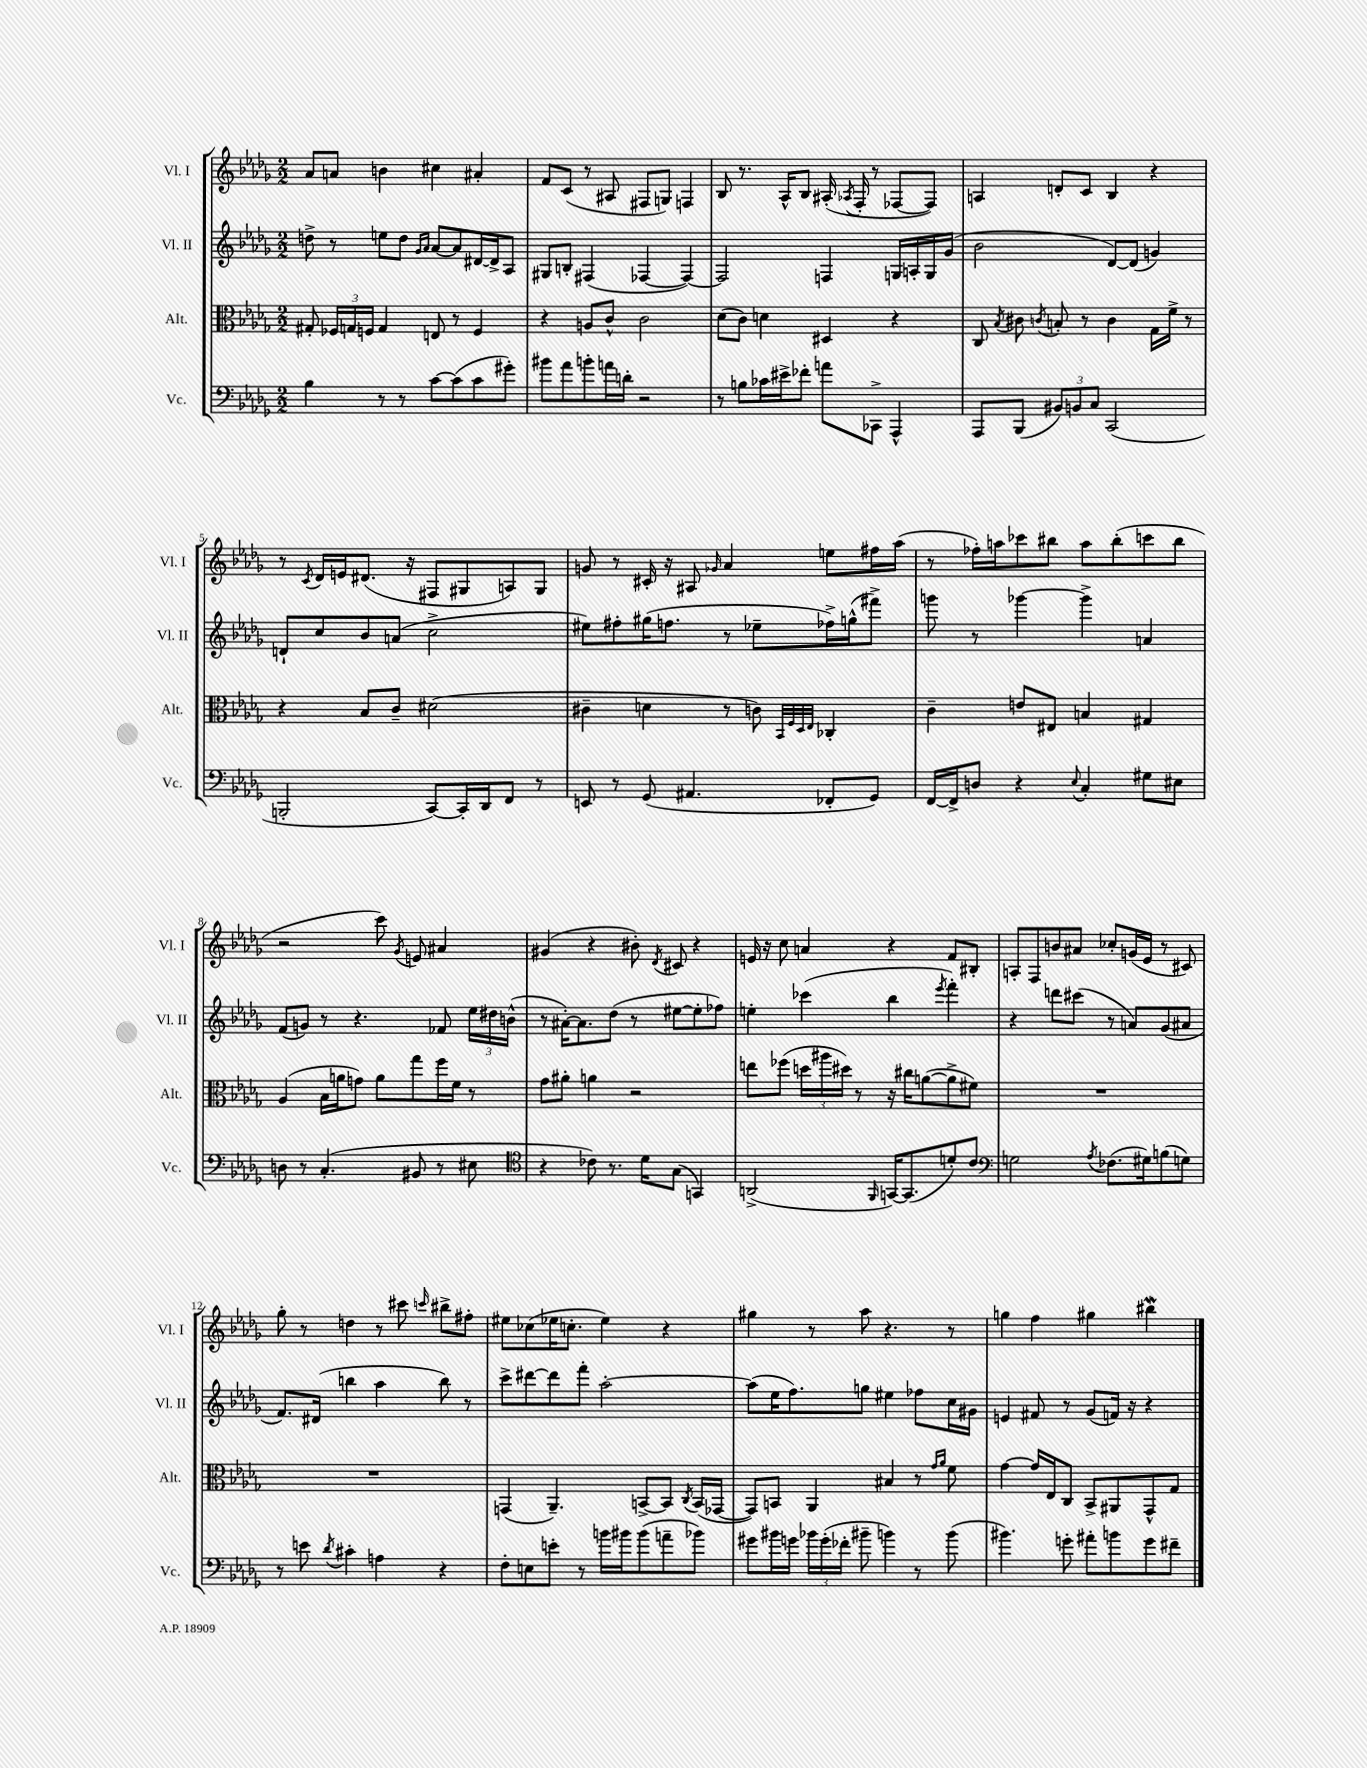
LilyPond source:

<<
\new StaffGroup <<
\new Staff = "s0" \with { instrumentName = "Vl. I" shortInstrumentName = "Vl. I" } {
    \clef treble \key des \major \numericTimeSignature \time 2/2
    \autoBeamOff aes'8[ a'8] b'4 cis''4 ais'4-. |
    f'8[ c'8]( r8 ais8 fis8[ g8]) f4 |
    bes8 r8. aes16[-^ bes8] ais16-.( \acciaccatura { aes8 } f16-. r8 fes8[~ fes8]) |
    a4 d'8[-. c'8] bes4 r4 |
    r8 \acciaccatura { c'8 } des'16[ e'16 dis'8.]( r16 fis8[ gis8 a8) gis8] |
    g'8 r8 cis'16-. r16 ais8 \grace { ges'16 } aes'4 e''8[ fis''16 aes''16]( |
    r8 fes''16[-.) a''16 ces'''8 bis''8] a''8[ bis''8-.( c'''8 bis''8] |
    r2 c'''8) \acciaccatura { ges'8 } e'8 ais'4 |
    gis'4( r4 bis'8-.) \acciaccatura { des'8 } cis'8 r4 |
    e'16 r16 c''8 a'4 r4 f'8[ bis8]-. |
    a8[-. f8 b'8 ais'8] ces''8[-. g'16( ees'16] r8 cis'8) |
    ges''8-. r8 d''4 r8 cis'''8 \grace { c'''16 } bis''8[-> fis''8]-. |
    eis''8[ ces''8( ees''16 c''8.]-. ees''4) r4 |
    gis''4 r8 aes''8 r4. r8 |
    g''4 f''4 gis''4 bis''4\mordent \bar "|." |
}
\new Staff = "s1" \with { instrumentName = "Vl. II" shortInstrumentName = "Vl. II" } {
    \clef treble \key des \major \numericTimeSignature \time 2/2
    \autoBeamOff d''8-> r8 e''8[ d''8] \grace { ges'16[ aes'16] } aes'8[~ aes'8 dis'16~ dis'16-> aes8] |
    gis8[ b8]-. fis4( fes4~ fes4~) |
    fes2 f4 g16[ a16-. g16 ges'16]( |
    bes'2 des'8[~) des'8]( g'4) |
    d'8[-! c''8 bes'8 a'8]( c''2-> |
    eis''8[) fis''8-. gis''16( f''8.] r8 ees''8[-- fes''16->) g''16-^( fis'''8]->) |
    g'''8 r8 ges'''4~ ges'''4-> a'4 |
    f'8[( g'8]) r8 r4. fes'8 \tuplet 3/2 { ees''16[ dis''16 b'16]-^( } |
    r8 ais'16[~-.) ais'8. des''8]( r8 eis''8[~ eis''8-. fes''8]) |
    e''4-. ces'''4( bes''4 \acciaccatura { ees'''8 } f'''4-.) |
    r4 d'''8[ cis'''8]( r8 a'8[) ges'8( ais'8] |
    f'8.[) dis'16]( b''4 aes''4 b''8) r8 |
    c'''8[-> dis'''8~ dis'''8 f'''8]-. aes''2~-. |
    aes''8[( ees''16 f''8.) g''8] eis''4 fes''8[ c''16 gis'16] |
    e'4 fis'8 r8 ges'8[( f'16]) r16 r4 \bar "|." |
}
\new Staff = "s2" \with { instrumentName = "Alt." shortInstrumentName = "Alt." } {
    \clef alto \key des \major \numericTimeSignature \time 2/2
    \autoBeamOff gis8-. \tuplet 3/2 { fes16[ g16 f16] } g4 e8 r8 f4 |
    r4 a8[ c'8]-^ c'2 |
    des'8[( c'8]) d'4 dis4 r4 |
    c8 \acciaccatura { bes8 } cis'8 \acciaccatura { c'8 } b8-. r8 c'4 ges16[ f'16]-> r8 |
    r4 bes8[ c'8]-- dis'2( |
    cis'4-- d'4 r8 c'8) \grace { bes,32[ f32 des32 ees32] } ces4-. |
    c'4-- e'8[ eis8] b4 gis4 |
    aes4( bes16[ a'16 g'8]) a'8[ ges''8 f''16 f'16] r8 |
    ges'8[ ais'8]-. a'4 r2 |
    e''8[ fes''8]( \tuplet 3/2 { d''16[ ais''16 dis''16]) } r8 r16 cis''16[ a'8~( a'8-> fis'8]) |
    R1 |
    R1 |
    g,4( aes,4.--) b,8[~-> b,8] \acciaccatura { c8 } b,16[( ges,16]~ |
    ges,8[) b,8] aes,4 bis4 r8 \grace { ges'16[ aes'16] } f'8 |
    ges'4~ ges'16[ ees16 c8] bes,8[-> ais,8 ges,8-^ ges8] \bar "|." |
}
\new Staff = "s3" \with { instrumentName = "Vc." shortInstrumentName = "Vc." } {
    \clef bass \key des \major \numericTimeSignature \time 2/2
    \autoBeamOff bes4 r8 r8 c'8[~ c'8( c'8 gis'8]-.) |
    bis'8[ aes'8 b'8-. a'16 d'16]-. r2 |
    r8 b8[ ces'16 eis'16-> fes'8]-. a'8[ ces,8]-> aes,,4-^ |
    aes,,8[ bes,,8]( \tuplet 3/2 { bis,8[) b,8 c8] } c,2( |
    b,,2-. c,8[~) c,16-. des,16 f,8] r8 |
    e,8 r8 ges,8( ais,4. fes,8[-. ges,8]) |
    f,16[~ f,16-> d8] r4 \appoggiatura { ees8 } c4-. gis8[ eis8] |
    d8 r8 c4.-.( bis,8 r8 eis8 |
    \clef tenor r4 ces'8) r8. des'16[ ges8]( g,4) |
    a,2->( \grace { f,16 } g,16[~) g,8.( d'8-.) c'8] |
    \clef bass g2 \acciaccatura { aes8 } fes8.[( gis16) b8( g8]) |
    r8 e'8 \acciaccatura { des'8 } cis'4-. a4 r4 |
    f8[-. e8 e'8]-. r8 b'16[ bis'16 bis'8( a'8-- bes'8]) |
    gis'8[ bis'16 g'16] \tuplet 3/2 { bes'16[ g'16-.( fes'16]-. } bis'8-- b'4) r8 b'8( |
    bis'4.) g'8-. ais'8[-. b'8 g'8 fis'8]-- \bar "|." |
}
>>
>>
